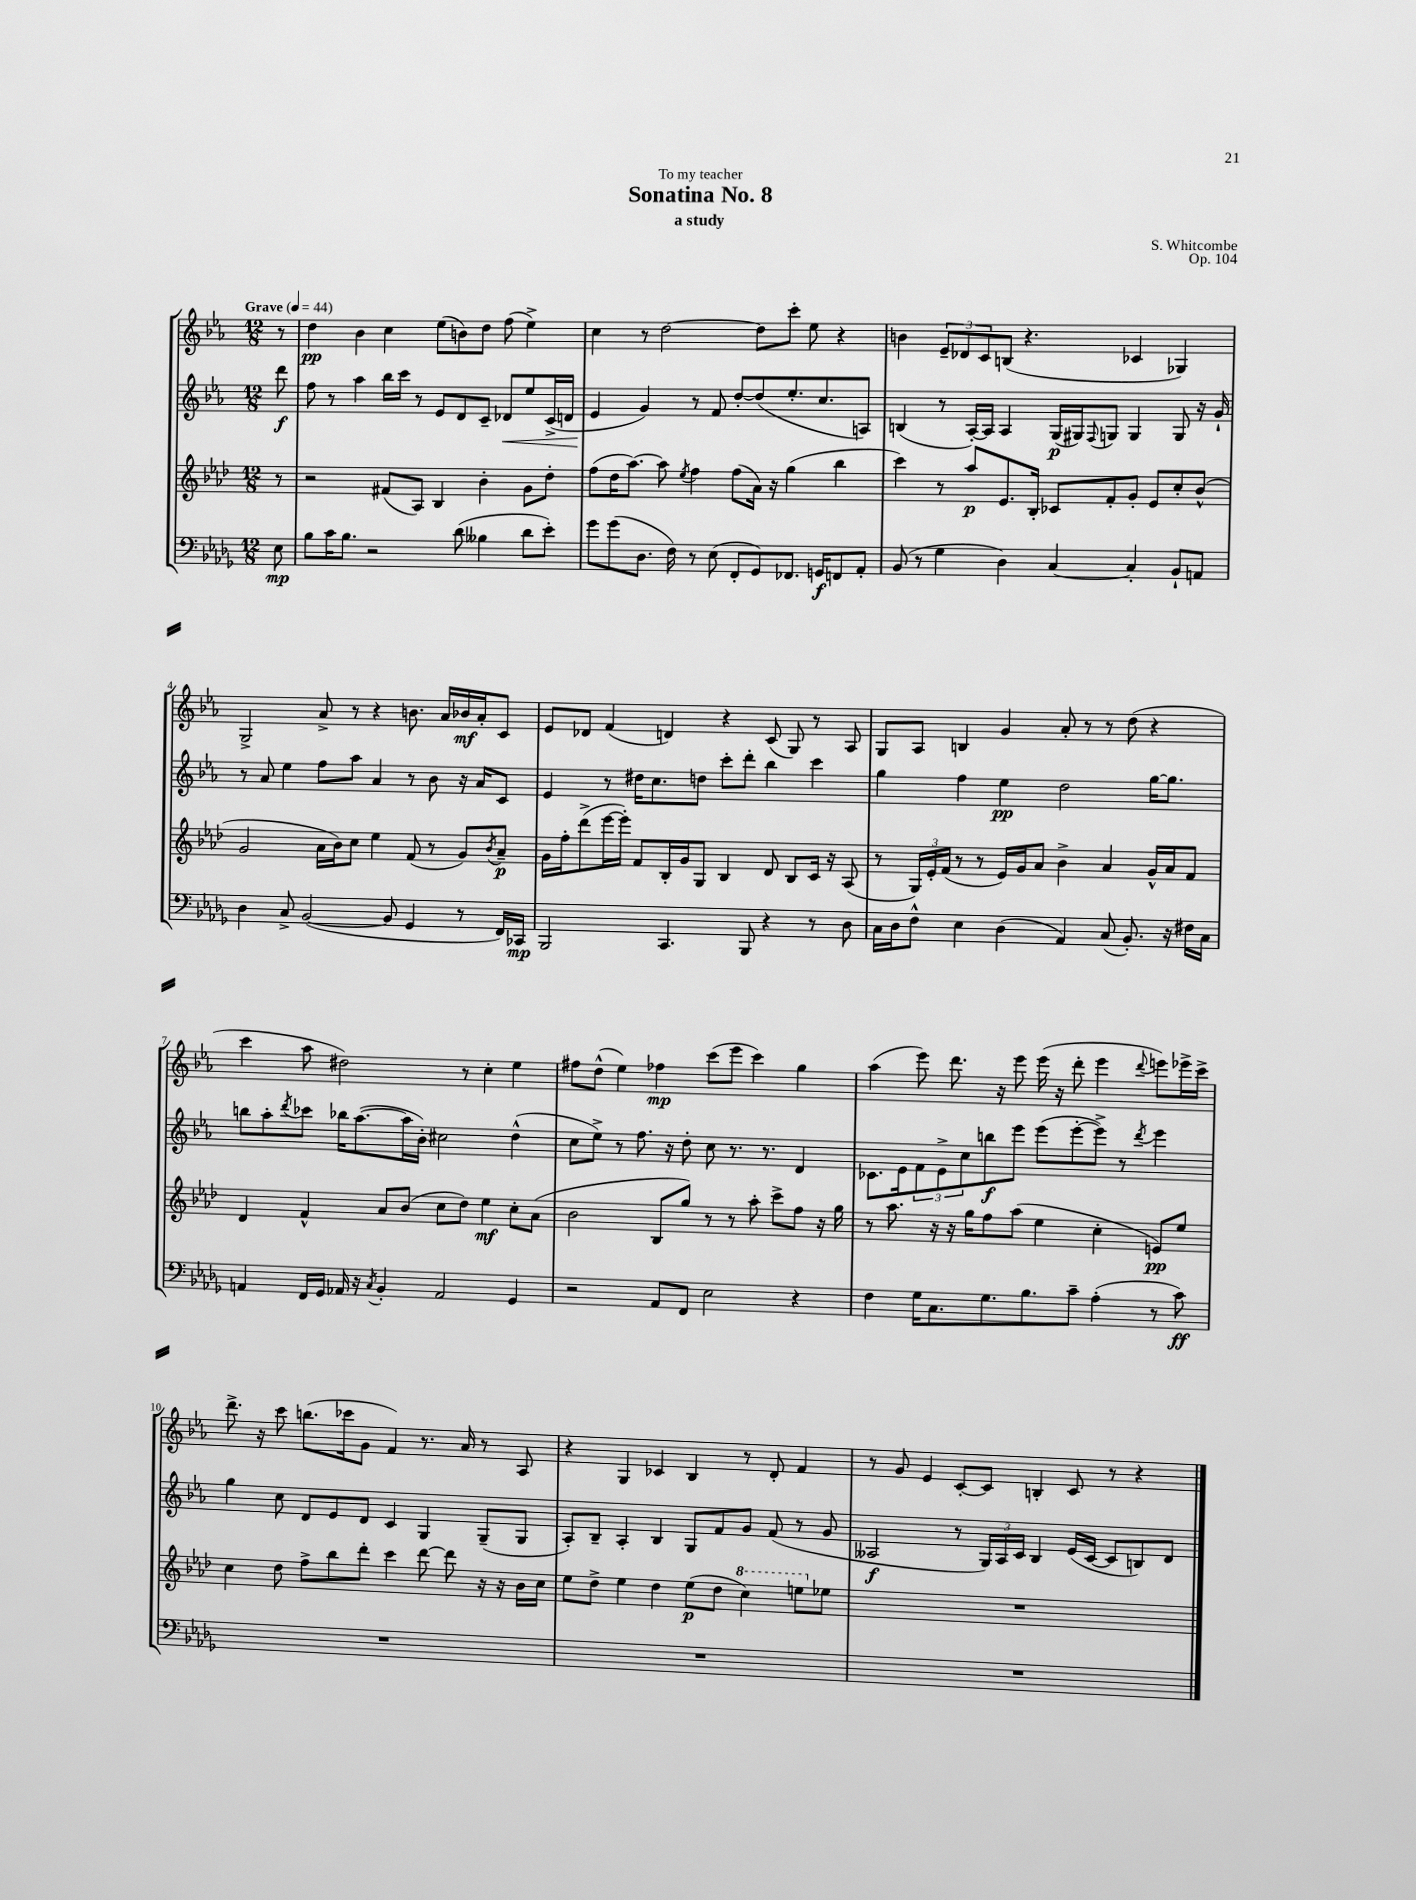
\header { title = "Sonatina No. 8" composer = "S. Whitcombe" subtitle = "a study" dedication = "To my teacher" opus = "Op. 104" }
<<
\new StaffGroup <<
\new Staff = "s0" {
    \clef treble \key ees \major \numericTimeSignature \time 12/8 \partial 8 \tempo "Grave" 4 = 44
    r8 |
    d''4\pp bes'4 c''4 ees''8( b'8) d''8 f''8( ees''4->) |
    c''4 r8 d''2~ d''8 c'''8-. ees''8 r4 |
    b'4 \tuplet 3/2 { ees'8-- des'8 c'8 } b8( r4. ces'4 ges4) |
    g2-> aes'8-> r8 r4 b'8. aes'16 bes'16\mf aes'16-. c'8 |
    ees'8 des'8 f'4( d'4) r4 c'8( g8) r8 aes8 |
    g8 aes8 b4 g'4 aes'8-. r8 r8 d''8( r4 |
    c'''4 aes''8 dis''2) r8 c''4-. ees''4 |
    fis''8 d''8-^( ees''4) fes''4\mp c'''8( ees'''8 c'''4) g''4 |
    aes''4( ees'''8) d'''8. r16 ees'''8 ees'''16( r16 d'''8-. ees'''4 \appoggiatura { d'''8 } e'''8) ees'''16-> c'''16-> |
    d'''8.-> r16 c'''8 b''8.( ces'''16 g'8 f'4) r8. aes'16 r8 aes8 |
    r4 g4 ces'4 bes4 r8 d'8-. f'4 |
    r8 g'8 ees'4 c'8~-. c'8 b4-. c'8 r8 r4 \bar "|." |
}
\new Staff = "s1" {
    \clef treble \key ees \major \numericTimeSignature \time 12/8 \partial 8
    d'''8\f |
    f''8 r8 aes''4 bes''16 c'''16 r8 ees'8 d'8 c'8-- des'8\< ees''8 c'16->( d'16 |
    ees'4\! g'4) r8 f'8 d''8~-. d''8( ees''8.-. c''8. a8) |
    b4( r8 aes16~-.) aes16 aes4 g16\p( gis16) \appoggiatura { f8 } g8 g4 g8 r16 g'16-! |
    r8 aes'8 ees''4 f''8 aes''8 aes'4 r8 bes'8 r16 aes'16 c'8 |
    ees'4 r8 dis''16 c''8. d''8 c'''8-. d'''8-. bes''4 c'''4 |
    g''4 f''4 ees''4\pp d''2 g''16~ g''8. |
    b''8 aes''8-. \acciaccatura { d'''8 } ces'''8 bes''16 aes''8.~( aes''16 bes'16-.) cis''2 d''4-^( |
    c''8 ees''8->) r8 f''8. r16 d''8-. c''8 r8. r8. d'4 |
    ces'8. ees'16 \tuplet 3/2 { f'8 ees'8-> c''8 } b''8\f ees'''8 ees'''8( ees'''8~-. ees'''8->) r8 \acciaccatura { d'''8 } ees'''4 |
    g''4 c''8 d'8 ees'8 d'8 c'4 g4 g8--( g8 |
    aes8-.) bes8-- aes4-. bes4 g8 f'8 g'8 f'8( r8 g'8 |
    aeses2\f r8 \tuplet 3/2 { g16) aeses16 c'16 } bes4 ees'16( c'16~ c'8 b8) d'8 \bar "|." |
}
\new Staff = "s2" {
    \clef treble \key aes \major \numericTimeSignature \time 12/8 \partial 8
    r8 |
    r2 fis'8( aes8) bes4 bes'4-. g'8 des''8-. |
    f''8( des''16 aes''8.~) aes''8 \acciaccatura { ees''8 } f''4 f''8( aes'16) r16 g''4( bes''4 |
    c'''4) r8 aes''8\p ees'8. bes16-. ces'8 f'8-. g'8-. ees'8 c''8-. bes'8-^( |
    g'2 aes'16 bes'16) c''8 ees''4 f'8( r8 g'8) \acciaccatura { bes'8 } aes'8--\p |
    g'16 f''16-. des'''8->( ees'''16~ ees'''16-.) f'8 bes16-. g'16 g8 bes4 des'8 bes8 c'16 r16 aes8( |
    r8 \tuplet 3/2 { g16) ees'16-. f'16( } r8 r8 ees'16) g'16 aes'8 bes'4-> aes'4 g'16-^ aes'16 f'8 |
    des'4 f'4-^ aes'8 bes'8( c''8 des''8) ees''4\mf c''8-. aes'8( |
    bes'2 bes8 g''8) r8 r8 aes''8-. c'''8-> f''8 r16 g''16 |
    r8 aes''8. r16 r16 g''16 f''8 aes''8( ees''4 c''4-. e'8\pp) ees''8 |
    c''4 des''8 f''8-> bes''8 des'''8-. c'''4 des'''8~ des'''8 r16 r16 bes'16 c''16 |
    ees''8 des''8-> ees''4 des''4 ees''8\p( des''8 \ottava #1 c'''4) e'''8 \ottava #0 ees''!8 |
    R1. \bar "|." |
}
\new Staff = "s3" {
    \clef bass \key des \major \numericTimeSignature \time 12/8 \partial 8
    ees8\mp |
    bes8 c'16 bes8. r2 des'8( beses4 des'8 ees'8-.) |
    ges'8 ges'8( des8. f16) r8 ees8( f,8-. ges,8) fes,8. g,16\f f,8 aes,8-. |
    bes,8( r8 ges4 des4) c4~ c4-. bes,8-! a,8 |
    des4 c8-> bes,2~( bes,8 ges,4 r8 f,16) ces,16\mp |
    bes,,2 c,4. bes,,8 r4 r8 des8 |
    c16 des16 f8-^ ees4 des4( aes,4) c8( bes,8.-.) r16 fis16 c16 |
    a,4 f,16 ges,16 aes,16 r16 \acciaccatura { c8 } bes,4-. aes,2 ges,4 |
    r2 aes,8 f,8 ees2 r4 |
    f4 ges16 c8. ges8. bes8. c'8-- aes4-.( r8 c'8\ff) |
    R1. |
    R1. |
    R1. \bar "|." |
}
>>
>>
